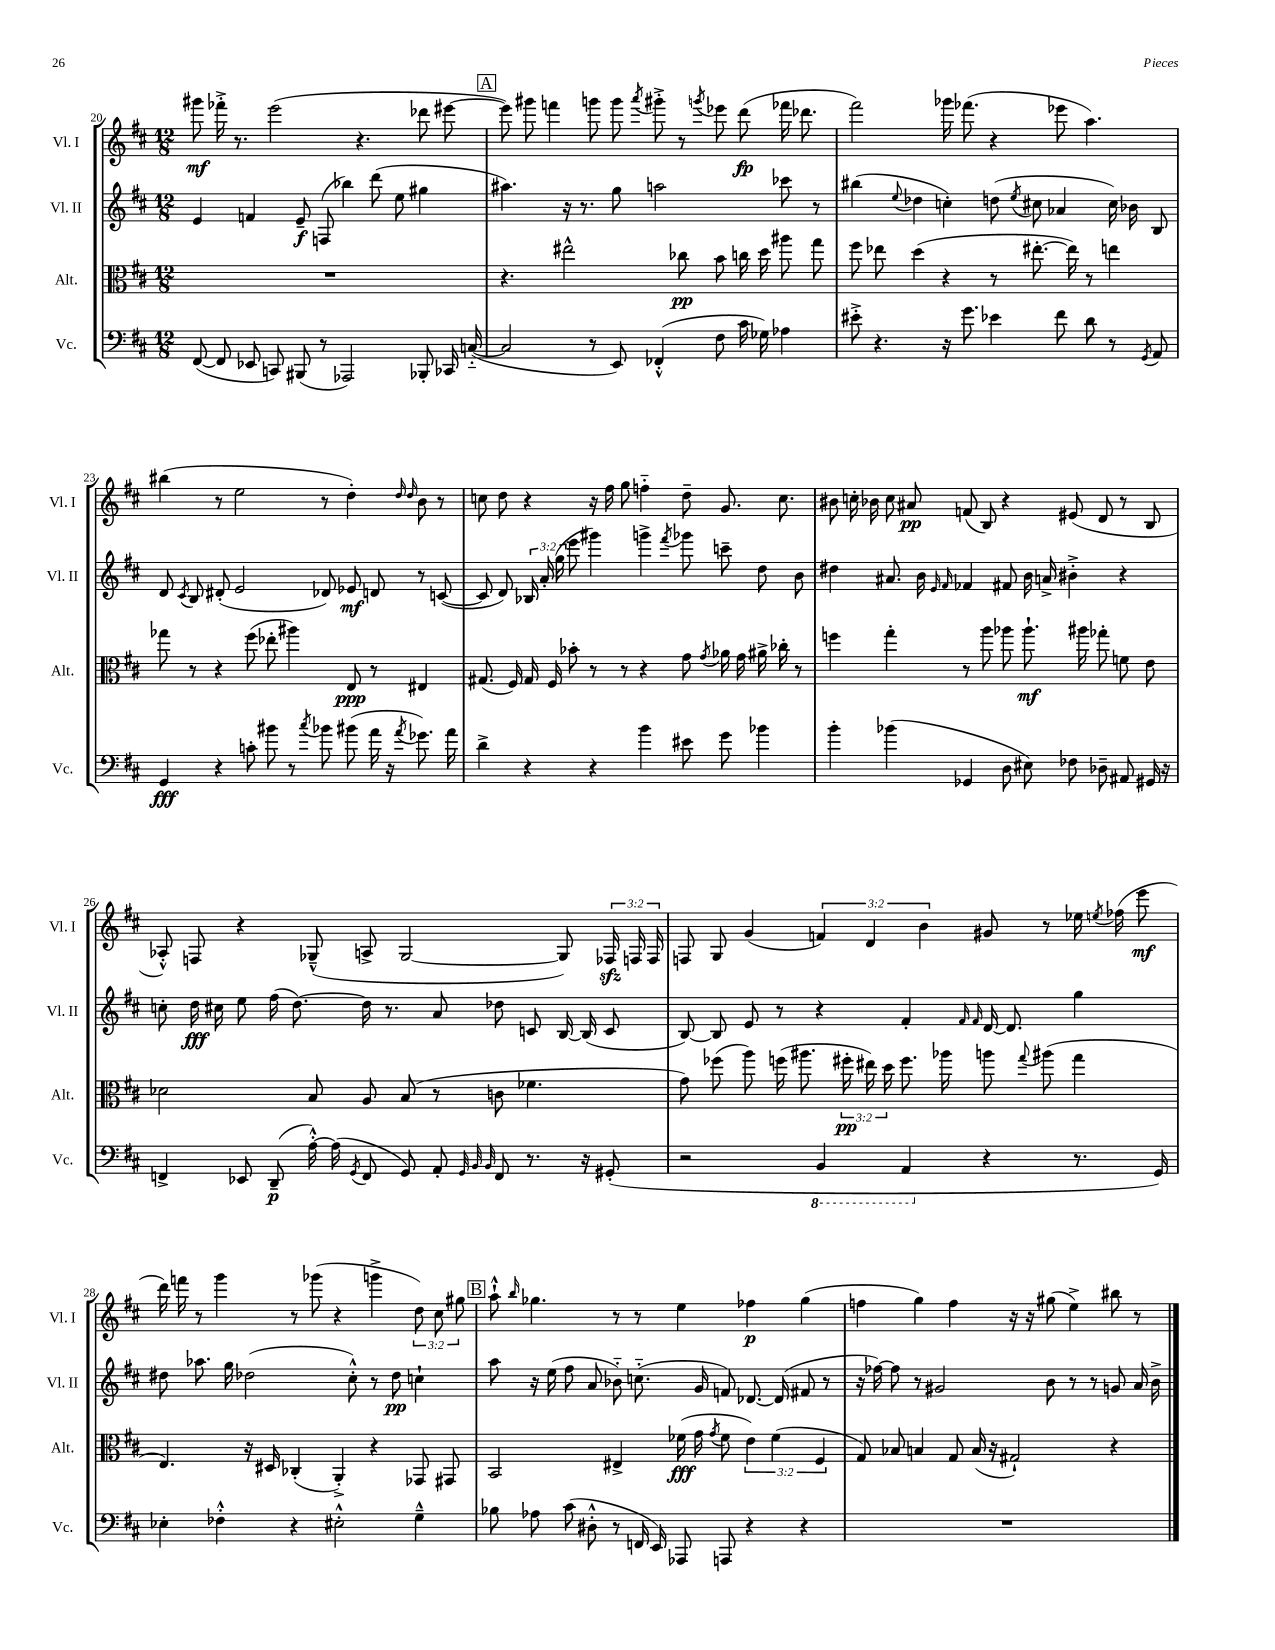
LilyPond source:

<<
\new StaffGroup <<
\new Staff = "s0" \with { instrumentName = "Vl. I" shortInstrumentName = "Vl. I" } {
    \clef treble \key d \major \numericTimeSignature \time 12/8 \override Staff.TupletNumber.text = #tuplet-number::calc-fraction-text
    \autoBeamOff gis'''8\mf fes'''16-.-> r8. e'''2( r4. des'''8 eis'''8~ |
    \mark \markup { \box "A" } eis'''8) gis'''8 f'''4 g'''8 g'''8 \acciaccatura { a'''8 } gis'''8-.-> r8 \acciaccatura { g'''8 } ees'''8 d'''8\fp( fes'''16 des'''8. |
    fis'''2) ges'''16 fes'''8.( r4 ees'''8 a''4.) |
    bis''4( r8 e''2 r8 d''4-.) \grace { d''16 d''16 } b'8 r8 |
    c''8 d''8 r4 r16 fis''16 g''8 f''4-_ d''8-- g'8. c''8. |
    bis'8 c''16-. bes'16 c''8 ais'8\pp f'8( b8) r4 eis'8( d'8 r8 b8 |
    aes8-.-^) f8 r4 ges8---^( a8-> ges2~ ges8) \tuplet 3/2 { fes16\sfz f16 f16 } |
    f8 g8 g'4( \tuplet 3/2 { f'4) d'4 b'4 } gis'8 r8 ees''16 \acciaccatura { e''8 } fes''16( e'''8\mf |
    d'''16) f'''16 r8 g'''4 r8 ges'''8( r4 g'''4-> \tuplet 3/2 { d''8) cis''8 gis''8 } |
    \mark \markup { \box "B" } a''8-!-^ \grace { b''16 } ges''4. r8 r8 e''4 fes''4\p ges''4( |
    f''4 g''4) f''4 r16 r16 gis''8( e''4->) bis''8 r8 \bar "|." |
}
\new Staff = "s1" \with { instrumentName = "Vl. II" shortInstrumentName = "Vl. II" } {
    \clef treble \key d \major \numericTimeSignature \time 12/8 \override Staff.TupletNumber.text = #tuplet-number::calc-fraction-text
    \autoBeamOff e'4 f'4 e'8--\f f8( bes''4) d'''8( e''8 gis''4 |
    \mark \markup { \box "A" } ais''4.) r16 r8. g''8 a''2 ces'''8 r8 |
    bis''4( \appoggiatura { e''8 } des''4 c''4-.) d''8( \acciaccatura { e''8 } cis''8 aes'4 cis''16) bes'16 b8 |
    d'8 \acciaccatura { cis'8 } b8 dis'8-.( e'2 des'8) ees'8\mf d'8 r8 c'8~( |
    c'8 d'8) \tuplet 3/2 { bes16 a'16-.( g''16 } e'''8 gis'''4) g'''4-> \acciaccatura { fis'''8 } ges'''8 c'''8-- d''8 b'8 |
    dis''4 ais'8. b'16 \grace { e'16 fis'16 } fes'4 fis'8 b'16 a'16-> bis'4-.-> r4 |
    c''8-. d''16\fff cis''16 e''8 fis''16( d''8.~) d''16 r8. a'8 des''8 c'8 b16~ b16( c'8 |
    b8~) b8 e'8 r8 r4 fis'4-. \grace { fis'16 fis'16 } d'16~ d'8. g''4 |
    dis''8 aes''8. g''16 des''2( cis''8-.-^) r8 des''8\pp c''4-! |
    \mark \markup { \box "B" } a''8 r16 e''16( fis''8 a'8 bes'8-_) c''8.-_( g'16 f'8) des'8.~ des'16( fis'8 r8 |
    r16 fes''16~) fes''8 r8 gis'2 b'8 r8 r8 g'8 a'16 b'16-> \bar "|." |
}
\new Staff = "s2" \with { instrumentName = "Alt." shortInstrumentName = "Alt." } {
    \clef alto \key d \major \numericTimeSignature \time 12/8 \override Staff.TupletNumber.text = #tuplet-number::calc-fraction-text
    \autoBeamOff R1. |
    \mark \markup { \box "A" } r4. eis''2-^ ces''8\pp b'8 c''16 d''16 ais''8 g''8 |
    fis''8 ees''8 d''4( r4 r8 eis''8.~-. eis''16) r8 e''4 |
    ges''8 r8 r4 fis''8( ees''8-. ais''4) e8\ppp r8 eis4 |
    gis8.( fis16) gis16 fis16 bes'8-. r8 r8 r4 g'8 \acciaccatura { g'8 } aes'16 g'16 ais'16-> ces''16-. r8 |
    f''4 g''4-. r8 a''8 aes''8 aes''8.-!\mf ais''16 ges''8-. f'8 e'8 |
    des'2 b8 a8 b8( r8 c'8 fes'4. |
    g'8) fes''8( a''8) f''16( ais''8. \tuplet 3/2 { fis''16-.\pp eis''16) d''16 } fis''8. aes''16 a''8 \appoggiatura { g''8 } ais''8( g''4 |
    e4.) r16 dis16 ces4-.( a,4-.->) r4 ges,8 gis,8 |
    \mark \markup { \box "B" } b,2 eis4-> fes'16\fff( g'16 \acciaccatura { g'8 } fes'8 \tuplet 3/2 { e'4) fes'4( fis4 } |
    g8) bes8 b4 g8 b16( r16 gis2-!) r4 \bar "|." |
}
\new Staff = "s3" \with { instrumentName = "Vc." shortInstrumentName = "Vc." } {
    \clef bass \key d \major \numericTimeSignature \time 12/8
    \autoBeamOff fis,8~( fis,8 ees,8 c,8) bis,,8( r8 aes,,2) bes,,8-. ces,16 c16~-_( |
    \mark \markup { \box "A" } c2 r8 e,8) fes,4-.-^( fis8 cis'16 ges16) aes4 |
    eis'8-.-> r4. r16 g'8. ees'4 fis'8 d'8 r8 \acciaccatura { g,8 } a,8 |
    g,4\fff r4 c'8-. bis'8 r8 \acciaccatura { cis''8 } bes'8 bis'8( a'16 r16 \acciaccatura { a'8 } ges'8.) a'16 |
    d'4-> r4 r4 b'4 eis'8 g'8 bes'4 |
    b'4-. bes'4( ges,4 d8 eis8) fes8 des8-- ais,8 gis,16 r16 |
    f,4-> ees,8 d,8--\p( a16~-.-^) a16( \acciaccatura { g,8 } f,8 g,8) a,8-. \grace { g,32 b,32 b,32 } f,8 r8. r16 gis,8-.( |
    r2 \ottava #-1 b,,4 a,,4 \ottava #0 r4 r8. g,16) |
    ees4-. fes4-.-^ r4 eis2-.-^ g4---^ |
    \mark \markup { \box "B" } bes8 aes8 cis'8( dis8-.-^ r8 f,16 e,16) aes,,8 a,,8 r4 r4 |
    R1. \bar "|." |
}
>>
>>
\layout { \context { \Score currentBarNumber = #20 } }
